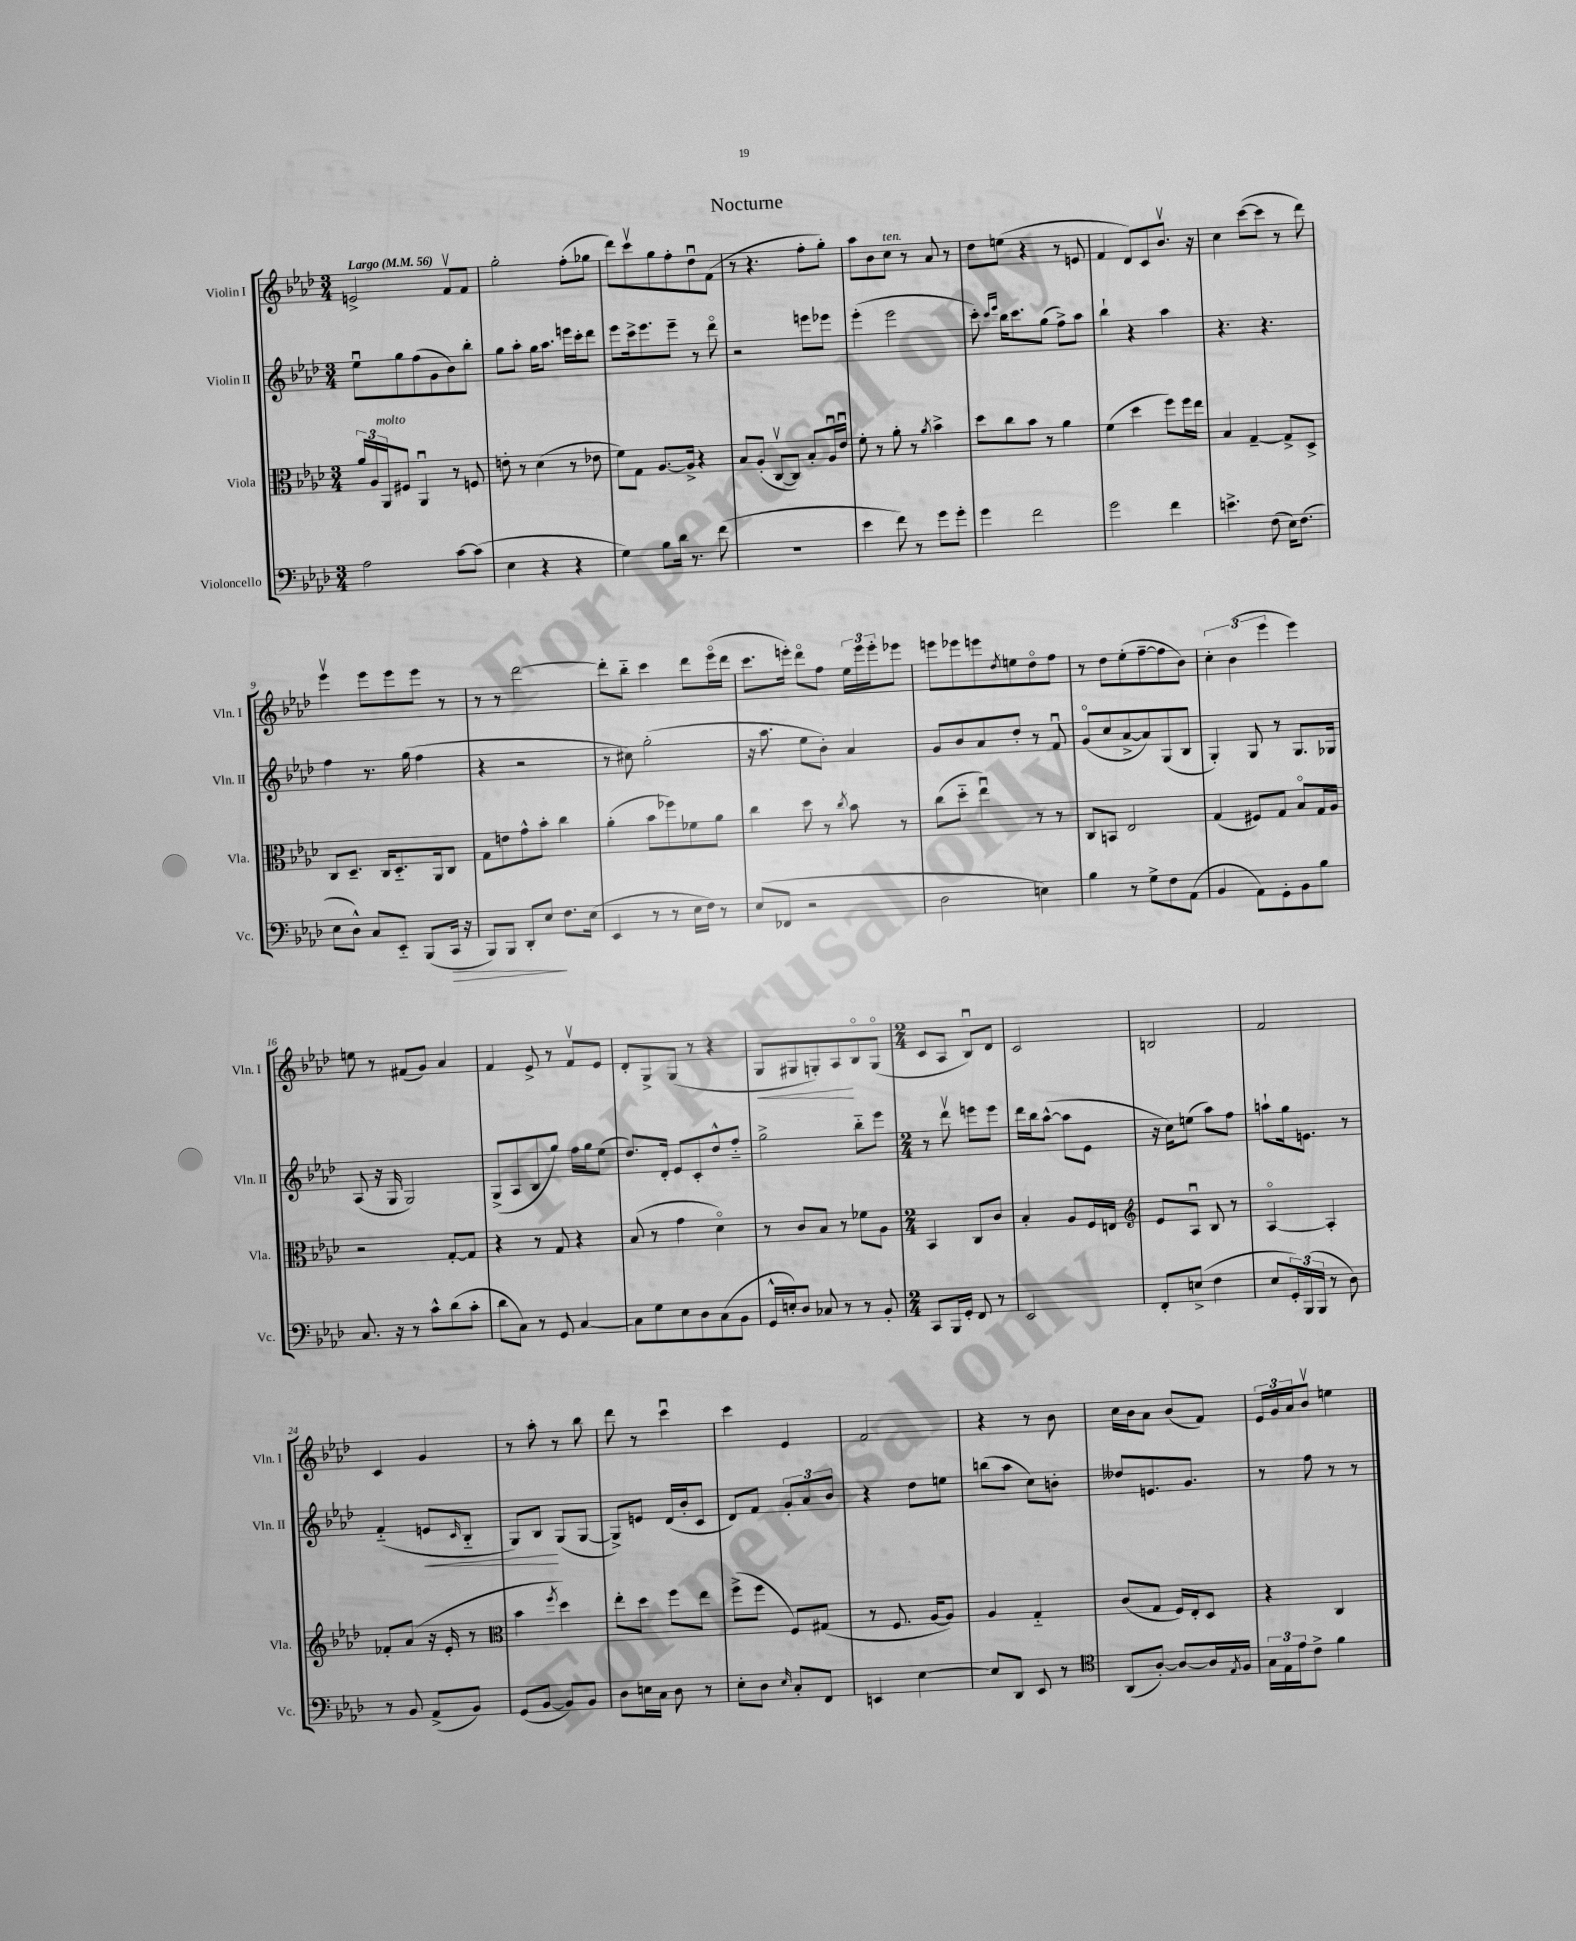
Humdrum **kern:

**kern	**dynam	**kern	**kern	**dynam	**kern	**dynam
*part4	*part4	*part3	*part2	*part2	*part1	*part1
*staff4	*staff4	*staff3	*staff2	*staff2	*staff1	*staff1
*I"Violoncello	*	*I"Viola	*I"Violin II	*	*I"Violin I	*
*I'Vc.	*	*I'Vla.	*I'Vln. II	*	*I'Vln. I	*
*clefF4	*	*clefC3	*clefG2	*	*clefG2	*
*k[b-e-a-d-]	*	*k[b-e-a-d-]	*k[b-e-a-d-]	*	*k[b-e-a-d-]	*
*M3/4	*	*M3/4	*M3/4	*	*M3/4	*
*MM56	*	*MM56	*MM56	*	*MM56	*
=1	=1	=1	=1	=1	=1	=1
!	!	!	!	!	!LO:TX:a:B:t=Largo	!
2A-\	.	24a-/LL	8ee-u\L	.	2en^/	.
.	.	24A-/	.	.	.	.
!	!	!LO:TX:a:i:t=molto	!	!	!	!
.	.	24AA-/J	.	.	.	.
.	.	8F#X/J	8gg\	.	.	.
.	.	4AA-u/	(8ff\	.	.	.
.	.	.	8g\	.	.	.
[8c\L	.	8r	8b-\)	.	8fv/L	.
(8c\J]	.	8Fn/	8bb-'\J	.	8f/J	.
=2	=2	=2	=2	=2	=2	=2
4E-\	.	8en'\	8gg\L	.	2gg'\	.
.	.	8r	8aa-'\J	.	.	.
4r	.	(4d-\	16gg\KL	.	.	.
.	.	.	8.aa-\J	.	.	.
4r	.	8r	16eeen\LL	.	(8ff'\L	.
.	.	.	16ccc'\J	.	.	.
.	.	8e-X\	8ddd-\J	.	8gg-X\J	.
=3	=3	=3	=3	=3	=3	=3
4G\)	.	8f\L)	8eee-\L	.	8ddd-\L)	.
.	.	8G\J	16ccc^\k	.	8cccv\	.
.	.	.	8.eee-\	.	.	.
8B-\L	.	[8.A-/L	.	.	8gg\	.
16d-\Jk	.	.	8eee-~\J	.	8ff'\	.
8.r	.	16A-^/Jk]	.	.	.	.
.	.	4r	8r	.	8dd-u\	.
(8f\	.	.	8ddd-\	.	(8f\J	.
=4	=4	=4	=4	=4	=4	=4
2.r	.	8B-/L	2r	.	8r	.
.	.	(8A-'/J	.	.	4.r	.
.	.	[8Cv/L	.	.	.	.
.	.	8C/J])	.	.	.	.
.	.	8B-'/L	8eeen\L	.	8ff'\L	.
.	.	16A-u/L	8eee-X\J	.	8gg'\J)	.
.	.	16e-u/JJ	.	.	.	.
=5	=5	=5	=5	=5	=5	=5
4e-\	.	8f'\	(4eee-'\	.	8aa-\L	.
.	.	8r	.	.	8b-\	.
!	!	!	!	!	!LO:TX:a:i:t=ten.	!
8f\)	.	8a-'\	2eee-\	.	8cc\J	.
8r	.	8r	.	.	8r	.
.	.	8qa-/	.	.	.	.
8g\L	.	4b-^\	.	.	8a-/	.
8g'\J	.	.	.	.	8r	.
=6	=6	=6	=6	=6	=6	=6
4g\	.	8dd-\L	8ccc'\)	.	8dd-\L	.
.	.	.	16qqccc/LL	.	.	.
.	.	.	16qqeee-/JJ	.	.	.
.	.	8cc\	16bb-\KL	.	(8een\J	.
.	.	.	8.ccc\	.	.	.
2f\	.	8b-\J	.	.	4r	.
.	.	8r	(8gg\J	.	.	.
.	.	4a-\	8ff^\L)	.	8r	.
.	.	.	8aa-\J	.	8en/	.
=7	=7	=7	=7	=7	=7	=7
2g\	.	(4f\	4bb-`\	.	4f/	.
.	.	4dd-\	4r	.	8d-/L)	.
.	.	.	.	.	8c/	.
4f\	.	8ff\L)	4aa-\	.	8.b-v/J	.
.	.	16ff\L	.	.	.	.
.	.	16ee-\JJ	.	.	16r	.
=8	=8	=8	=8	=8	=8	=8
4.en^\	.	4B-/	4.r	.	4cc\	.
.	.	[4G~/	.	.	([8ccc\L	.
(8F\	.	.	4.r	.	8ccc\J]	.
16E-\KL)	.	8G^/L]	.	.	8r	.
(8.F\J	.	.	.	.	.	.
.	.	8D-^/J	.	.	8ddd-\)	.
!!LO:LB:g=z
=9	=9	=9	=9	=9	=9	=9
8E-\L	.	8C/L	4ff\	.	4eee-v\	.
8D-^^\J)	.	8.D-~/J	.	.	.	.
8C/L	.	.	8.r	.	8eee-\L	.
.	.	16C/KL	.	.	.	.
8EE-/J	.	8.D-/	.	.	8eee-\	.
.	.	.	(16gg\	.	.	.
(8BBB-/L	.	.	4ff\	.	8eee-\J	.
.	.	16AA-/k	.	.	.	.
!	!LO:HP:b	!	!	!	!	!
16CC/Jk	>	8C/J	.	.	8r	.
16r	.	.	.	.	.	.
=10	=10	=10	=10	=10	=10	=10
8BBB-/L)	.	8G\L	4r	.	8r	.
8BBB-/J	.	8en\	.	.	8r	.
8DD-'/L	.	8g^^\	2r	.	[2ddd-\	.
8E-/J	.	8b-'\J	.	.	.	.
8.F\L	]	4cc\	.	.	.	.
(16E-\Jk	.	.	.	.	.	.
=11	=11	=11	=11	=11	=11	=11
4EE-/	.	(4a-'\	8r	.	8ddd-'\L]	.
.	.	.	8cc#X\)	.	8bb-\J	.
8r	.	8b-\L	(2gg'\	.	4ccc\	.
8r	.	8ff-X\)	.	.	.	.
16E-\LL	.	8f-X\	.	.	8ddd-\L	.
16F\JJ)	.	.	.	.	.	.
8r	.	8a-\J	.	.	(16eee-\L	.
.	.	.	.	.	16ddd-\JJ	.
=12	=12	=12	=12	=12	=12	=12
(8E-/L	.	4cc\	16r	.	8.ccc\L	.
.	.	.	8.aa-\	.	.	.
8FF-X/J	.	.	.	.	.	.
.	.	.	.	.	16eeen'\Jk)	.
2r	.	8dd-\	8ee-\L	.	8ddd-\L	.
.	.	8r	8b-'\J)	.	8ff\J	.
.	.	8qcc/	.	.	.	.
.	.	8b-\	4a-/	.	24ee-\LL	.
.	.	.	.	.	24eee\	.
.	.	.	.	.	24eee'\J	.
.	.	8r	.	.	8eee-X\J	.
=13	=13	=13	=13	=13	=13	=13
2D-\	.	(8cc\L	8g/L	.	8eeen\L	.
.	.	8dd-\J	8b-/	.	8eee-X\	.
.	.	4ee-u\)	8a-/	.	8eeen\	.
.	.	.	.	.	8qdd-/	.
.	.	.	8dd-'/J	.	8een\	.
4En\)	.	8r	8r	.	8dd-\	.
.	.	8r	8fu/	.	8ff\J	.
=14	=14	=14	=14	=14	=14	=14
4B-\	.	8C/L	(8g/L	.	8r	.
.	.	8BBn/J	8cc/	.	8dd-\L	.
8r	.	2E-/	[8a-^/	.	(8ee-'\	.
8G^\L	.	.	8a-/])	.	[8ff~\	.
8F\	.	.	(8G/	.	8ff\]	.
(8AA-\J	.	.	8B-/J	.	8b-\J)	.
=15	=15	=15	=15	=15	=15	=15
4BB-/	.	(4G/	4G'/)	.	6cc'\	.
.	.	.	.	.	(6b-\	.
8AA-\L)	.	8F#X/L)	8G/	.	.	.
.	.	.	.	.	6eee-\	.
8GG'\	.	8G/J	8r	.	.	.
8BB-\	.	8B-/L	8.G/L	.	4eee-\)	.
8B-\J	.	16G/L	.	.	.	.
.	.	16A-/JJ	16G-X/Jk	.	.	.
!!LO:LB:g=z
=16	=16	=16	=16	=16	=16	=16
8.C/	.	2r	(8A-/	.	8een\	.
.	.	.	16r	.	8r	.
16r	.	.	16G/	.	.	.
8r	.	.	2G/)	.	(8f#X/L	.
8c^^\L	.	.	.	.	8g/J)	.
(8d-\	.	[8G'/L	.	.	4a-/	.
8c'\J	.	8G/J]	.	.	.	.
=17	=17	=17	=17	=17	=17	=17
8d-\L	.	4r	(8G^/L	.	4f/	.
8C\J)	.	.	8A-/	.	.	.
8r	.	8r	8B-/	.	8e-^/	.
8GG/	.	8G/	8gg/J)	.	8r	.
[4C/	.	4r	16ff\LL	.	8fv/L	.
.	.	.	16gg\J	.	.	.
.	.	.	(8ee-\J	.	8e-/J	.
=18	=18	=18	=18	=18	=18	=18
8C\L]	.	(8B-/	8.dd-/L)	.	8d-'/L	.
8G\	.	8r	.	.	8G^/	.
.	.	.	16d-'/Jk	.	.	.
8E-\	.	4g\	8e-/L	.	(8G/J	.
8D-\	.	.	8c'/	.	8r	.
(8C\	.	4d-\)	8dd-^^/	.	4r	.
8BB-\J	.	.	8ff/J	.	.	.
=19	=19	=19	=19	=19	=19	=19
!	!	!	!	!	!	!LO:HP:b
16GG^^/LL	.	8r	2gg^\	.	8G/L	<
16En'/J)	.	.	.	.	.	.
8D-/J	.	8c/L	.	.	8G#X/	.
8C-X/	.	8B-/J	.	.	8Gn'/)	.
8r	.	8r	.	.	8A-/	.
8r	.	8f-X\L	8bb-\L	.	8B-/	[
8BB-'/	.	8A-\J	8eee-\J	.	(8G/J	.
=20	=20	=20	=20	=20	=20	=20
*M2/4	*	*M2/4	*M2/4	*	*M2/4	*
8CC/L	.	4BB-/	8r	.	8c/L	.
16BBB-/L	.	.	8ddd-v\	.	8A-/J	.
16GG'/JJ	.	.	.	.	.	.
8FF/	.	8C/L	8eeen\L	.	8B-u/L)	.
8r	.	8c/J	8eee\J	.	8d-/J	.
=21	=21	=21	=21	=21	=21	=21
2EE-/	.	4B-'/	16ddd-\LL	.	2c/	.
.	.	.	16bb-\J	.	.	.
.	.	.	([8aa-^^\J	.	.	.
.	.	8A-/L	8aa-\L]	.	.	.
.	.	16F/L	8e-\J	.	.	.
.	.	16En/JJ	.	.	.	.
=22	=22	=22	=22	=22	=22	=22
*	*	*clefG2	*	*	*	*
8FF'/L	.	8e-/L	16r	.	2Bn/	.
.	.	.	16cc\KL)	.	.	.
(8En^/J	.	8A-u/J	(8een\J	.	.	.
4F\	.	8B-/	8aa-\L)	.	.	.
.	.	8r	8ff\J	.	.	.
=23	=23	=23	=23	=23	=23	=23
8E-/L	.	[4A-/	8aan`\L	.	2f/	.
24GG'/L)	.	.	16gg\k	.	.	.
(24BBB-/	.	.	.	.	.	.
.	.	.	8.en\J	.	.	.
24BBB-/JJ	.	.	.	.	.	.
8r	.	4A-'/]	.	.	.	.
8D-\)	.	.	8r	.	.	.
!!LO:LB:g=z
=24	=24	=24	=24	=24	=24	=24
8r	.	8f-X'/L	(4f/	.	4c/	.
8BB-/	.	(8a-/J	.	.	.	.
!	!	!	!	!LO:HP:b	!	!
(8AA-^/L	.	16r	8en/L	<	4g/	.
.	.	16e-'/	.	.	.	.
.	.	.	16qqc/	.	.	.
8BB-/J)	.	8r	8B-/J	.	.	.
=25	=25	=25	=25	=25	=25	=25
*	*	*clefC3	*	*	*	*
(8GG/L	.	4b-\	8G/L)	.	8r	.
[8BB-/J	.	.	8B-/J	.	8aa-'\	.
.	.	8qff/	.	.	.	.
8BB-/L])	.	4dd-\)	(8G/L	[	8r	.
8BB-/J	.	.	[8G/J	.	8bb-\	.
=26	=26	=26	=26	=26	=26	=26
8D-\L	.	8ee-'\L	8G^/L])	.	8ddd-\	.
16En\L	.	8dd-\J	8en/J	.	8r	.
16C\JJ	.	.	.	.	.	.
8D-\	.	8ff\L	(16d-/LL	.	4cccu\	.
.	.	.	16b-'/J	.	.	.
8r	.	8ee-\J	8c/J	.	.	.
=27	=27	=27	=27	=27	=27	=27
8E-'\L	.	(8ff^\L	8d-/L)	.	4ccc\	.
8D-\J	.	8ff\J	8f/J	.	.	.
16qqE-/	.	.	.	.	.	.
8C'/L	.	8F/L)	12g'/L	.	4e-/	.
.	.	.	12a-/	.	.	.
8FF/J	.	(8G#X/J	.	.	.	.
.	.	.	12b-/J	.	.	.
=28	=28	=28	=28	=28	=28	=28
4EEn/	.	8r	4r	.	2f/	.
.	.	8.F/	.	.	.	.
[4E-\	.	.	8dd-\L	.	.	.
.	.	[16A-/KL	.	.	.	.
.	.	8A-/J])	8een\J	.	.	.
=29	=29	=29	=29	=29	=29	=29
8E-/L]	.	4A-/	(8bbn\L	.	4r	.
8DD-/J	.	.	8aa-\J	.	.	.
8EE-/	.	4G/	8cc\L)	.	8r	.
8r	.	.	8bn'\J	.	8b-\	.
=30	=30	=30	=30	=30	=30	=30
*clefC4	*	*	*	*	*	*
(8AA-/L	.	(8c/L	8dd--X/L	.	16cc\LL	.
.	.	.	.	.	16b-\J	.
[8A-'/J)	.	8G/J	8.en/	.	8a-\J	.
8A-/L_	.	16F/LL)	.	.	(8b-/L	.
.	.	16E-'/J	8.g/J	.	.	.
16A-/L]	.	8D-/J	.	.	8f/J)	.
8qE-/	.	.	.	.	.	.
16F/JJ	.	.	.	.	.	.
=31	=31	=31	=31	=31	=31	=31
24G\LL	.	4r	8r	.	24e-/LL	.
24E-\	.	.	.	.	24g/	.
24e-\J	.	.	.	.	24a-/J	.
8c^\J	.	.	8ff\	.	8b-v/J	.
4f\	.	4C/	8r	.	4een\	.
.	.	.	8r	.	.	.
==	==	==	==	==	==	==
*-	*-	*-	*-	*-	*-	*-
